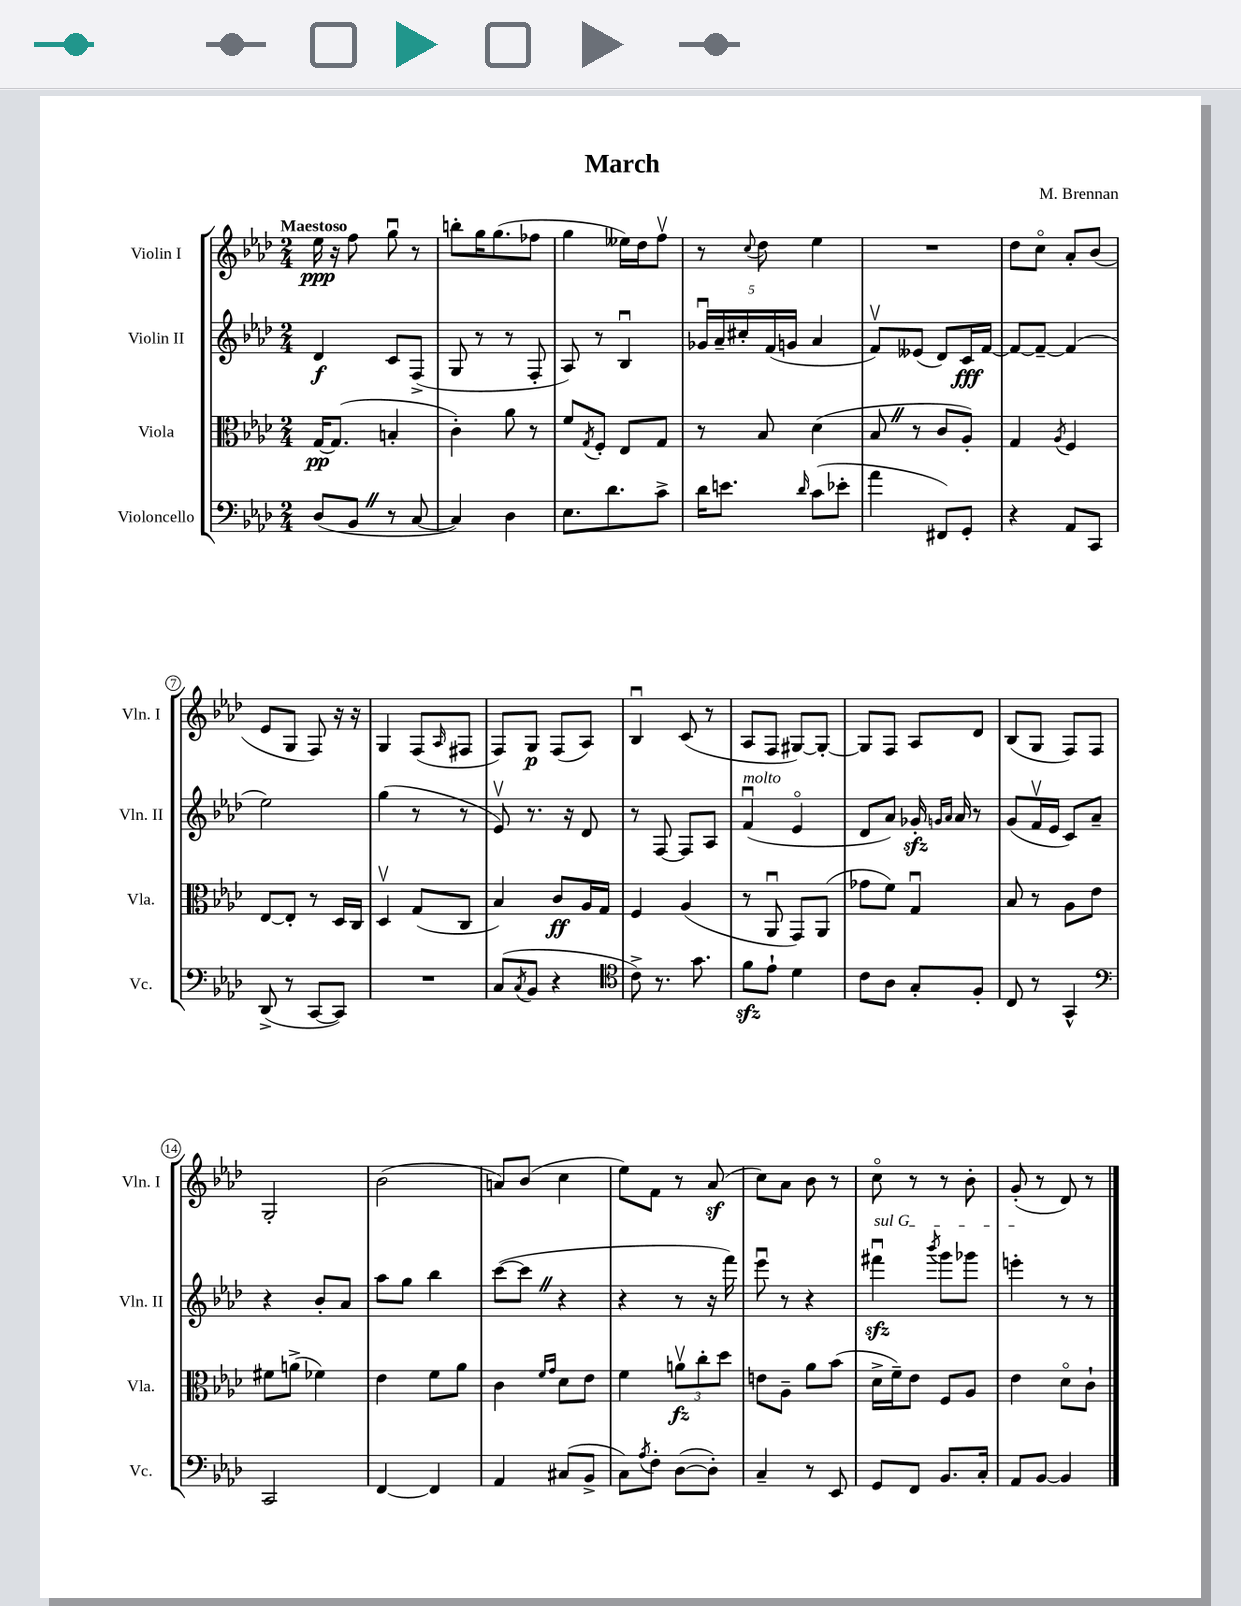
\header { title = "March" composer = "M. Brennan" }
<<
\new StaffGroup <<
\new Staff = "s0" \with { instrumentName = "Violin I" shortInstrumentName = "Vln. I" } {
    \clef treble \key aes \major \numericTimeSignature \time 2/4 \tempo "Maestoso"
    ees''16\ppp r16 f''8 g''8\downbow r8 |
    b''8-. g''16 g''8.( fes''8 |
    g''4 eeses''16) des''16 f''8\upbow |
    r8 \appoggiatura { c''8 } des''8 ees''4 |
    R2 |
    des''8 c''8\flageolet aes'8-. bes'8( |
    ees'8 g8 f8) r16 r16 |
    g4 f8( \grace { aes16 } fis8 |
    f8) g8\p f8( aes8) |
    bes4\downbow c'8( r8 |
    aes8 f8 gis8~) gis8~-. |
    gis8 f8 aes8 des'8 |
    bes8( g8 f8) f8 |
    g2-. |
    bes'2( |
    a'8) bes'8( c''4 |
    ees''8) f'8 r8 aes'8\sf( |
    c''8) aes'8 bes'8 r8 |
    c''8\flageolet r8 r8 bes'8-. |
    g'8-.( r8 des'8) r8 \bar "|." |
}
\new Staff = "s1" \with { instrumentName = "Violin II" shortInstrumentName = "Vln. II" } {
    \clef treble \key aes \major \numericTimeSignature \time 2/4
    des'4\f c'8 f8->( |
    g8 r8 r8 f8-. |
    aes8) r8 bes4\downbow |
    \tuplet 5/4 { ges'16\downbow aes'16-- cis''16-. f'16( g'16 } aes'4 |
    f'8\upbow) eeses'8( des'8) c'16\fff f'16~ |
    f'8~ f'8~-- f'4( |
    ees''2) |
    g''4( r8 r8 |
    ees'8\upbow) r8. r16 des'8 |
    r8 f8~ f8 aes8 |
    f'4\downbow^\markup { \italic "molto" }( ees'4\flageolet |
    des'8 aes'8) ges'16-.\sfz \grace { g'16 aes'16 } aes'16 r8 |
    g'8( f'16\upbow ees'16 c'8) aes'8-- |
    r4 bes'8-. aes'8 |
    aes''8 g''8 bes''4 |
    c'''8~( c'''8 \once \override BreathingSign.text = \markup { \musicglyph "scripts.caesura.straight" } \breathe r4 |
    r4 r8 r16 f'''16) |
    ees'''8\downbow r8 r4 |
    \once \override TextSpanner.bound-details.left.text = \markup { \italic "sul G" } fis'''4\downbow\sfz\startTextSpan \acciaccatura { bes'''8 } g'''8 ges'''8 |
    e'''4-.\stopTextSpan r8 r8 \bar "|." |
}
\new Staff = "s2" \with { instrumentName = "Viola" shortInstrumentName = "Vla." } {
    \clef alto \key aes \major \numericTimeSignature \time 2/4
    g16~\pp g8.( b4-. |
    c'4-.) aes'8 r8 |
    f'8 \acciaccatura { g8 } f8-. ees8 g8 |
    r8 bes8 des'4( |
    bes8 \once \override BreathingSign.text = \markup { \musicglyph "scripts.caesura.straight" } \breathe r8 c'8 aes8-.) |
    g4 \acciaccatura { aes8 } f4 |
    ees8~ ees8-. r8 des16 c16 |
    des4\upbow g8( c8 |
    bes4) c'8\ff aes16 g16 |
    f4 aes4( |
    r8 aes,8\downbow g,8) aes,8( |
    ges'8 f'8) g4\downbow |
    bes8 r8 aes8 ees'8 |
    fis'8 a'8->( fes'4) |
    ees'4 f'8 aes'8 |
    c'4 \grace { f'16 g'16 } des'8 ees'8 |
    f'4 \tuplet 3/2 { a'8\upbow\fz c''8-. des''8 } |
    e'8 aes8-- aes'8 bes'8( |
    des'16-> f'16--) ees'8 f8 aes8 |
    ees'4 des'8\flageolet c'8-! \bar "|." |
}
\new Staff = "s3" \with { instrumentName = "Violoncello" shortInstrumentName = "Vc." } {
    \clef bass \key aes \major \numericTimeSignature \time 2/4
    des8( bes,8 \once \override BreathingSign.text = \markup { \musicglyph "scripts.caesura.straight" } \breathe r8 c8~ |
    c4) des4 |
    ees8. des'8. c'8-> |
    des'16 e'8. \grace { des'16 } c'8( ees'8-. |
    aes'4 fis,8) g,8-. |
    r4 aes,8 c,8 |
    des,8->( r8 c,8~ c,8) |
    R2 |
    c8( \acciaccatura { c8 } bes,8 r4 |
    \clef tenor c'8->) r8. g'8. |
    f'8\sfz ees'8-! des'4 |
    c'8 aes8 g8-. f8-. |
    c8 r8 g,4-^ |
    \clef bass c,2 |
    f,4~ f,4 |
    aes,4 cis8( bes,8-> |
    c8) \acciaccatura { aes8 } f8-. des8~( des8-.) |
    c4-- r8 ees,8 |
    g,8 f,8 bes,8. c16-. |
    aes,8 bes,8~ bes,4 \bar "|." |
}
>>
>>
\layout { \context { \Score \override BarNumber.stencil = #(make-stencil-circler 0.1 0.3 ly:text-interface::print) } }
